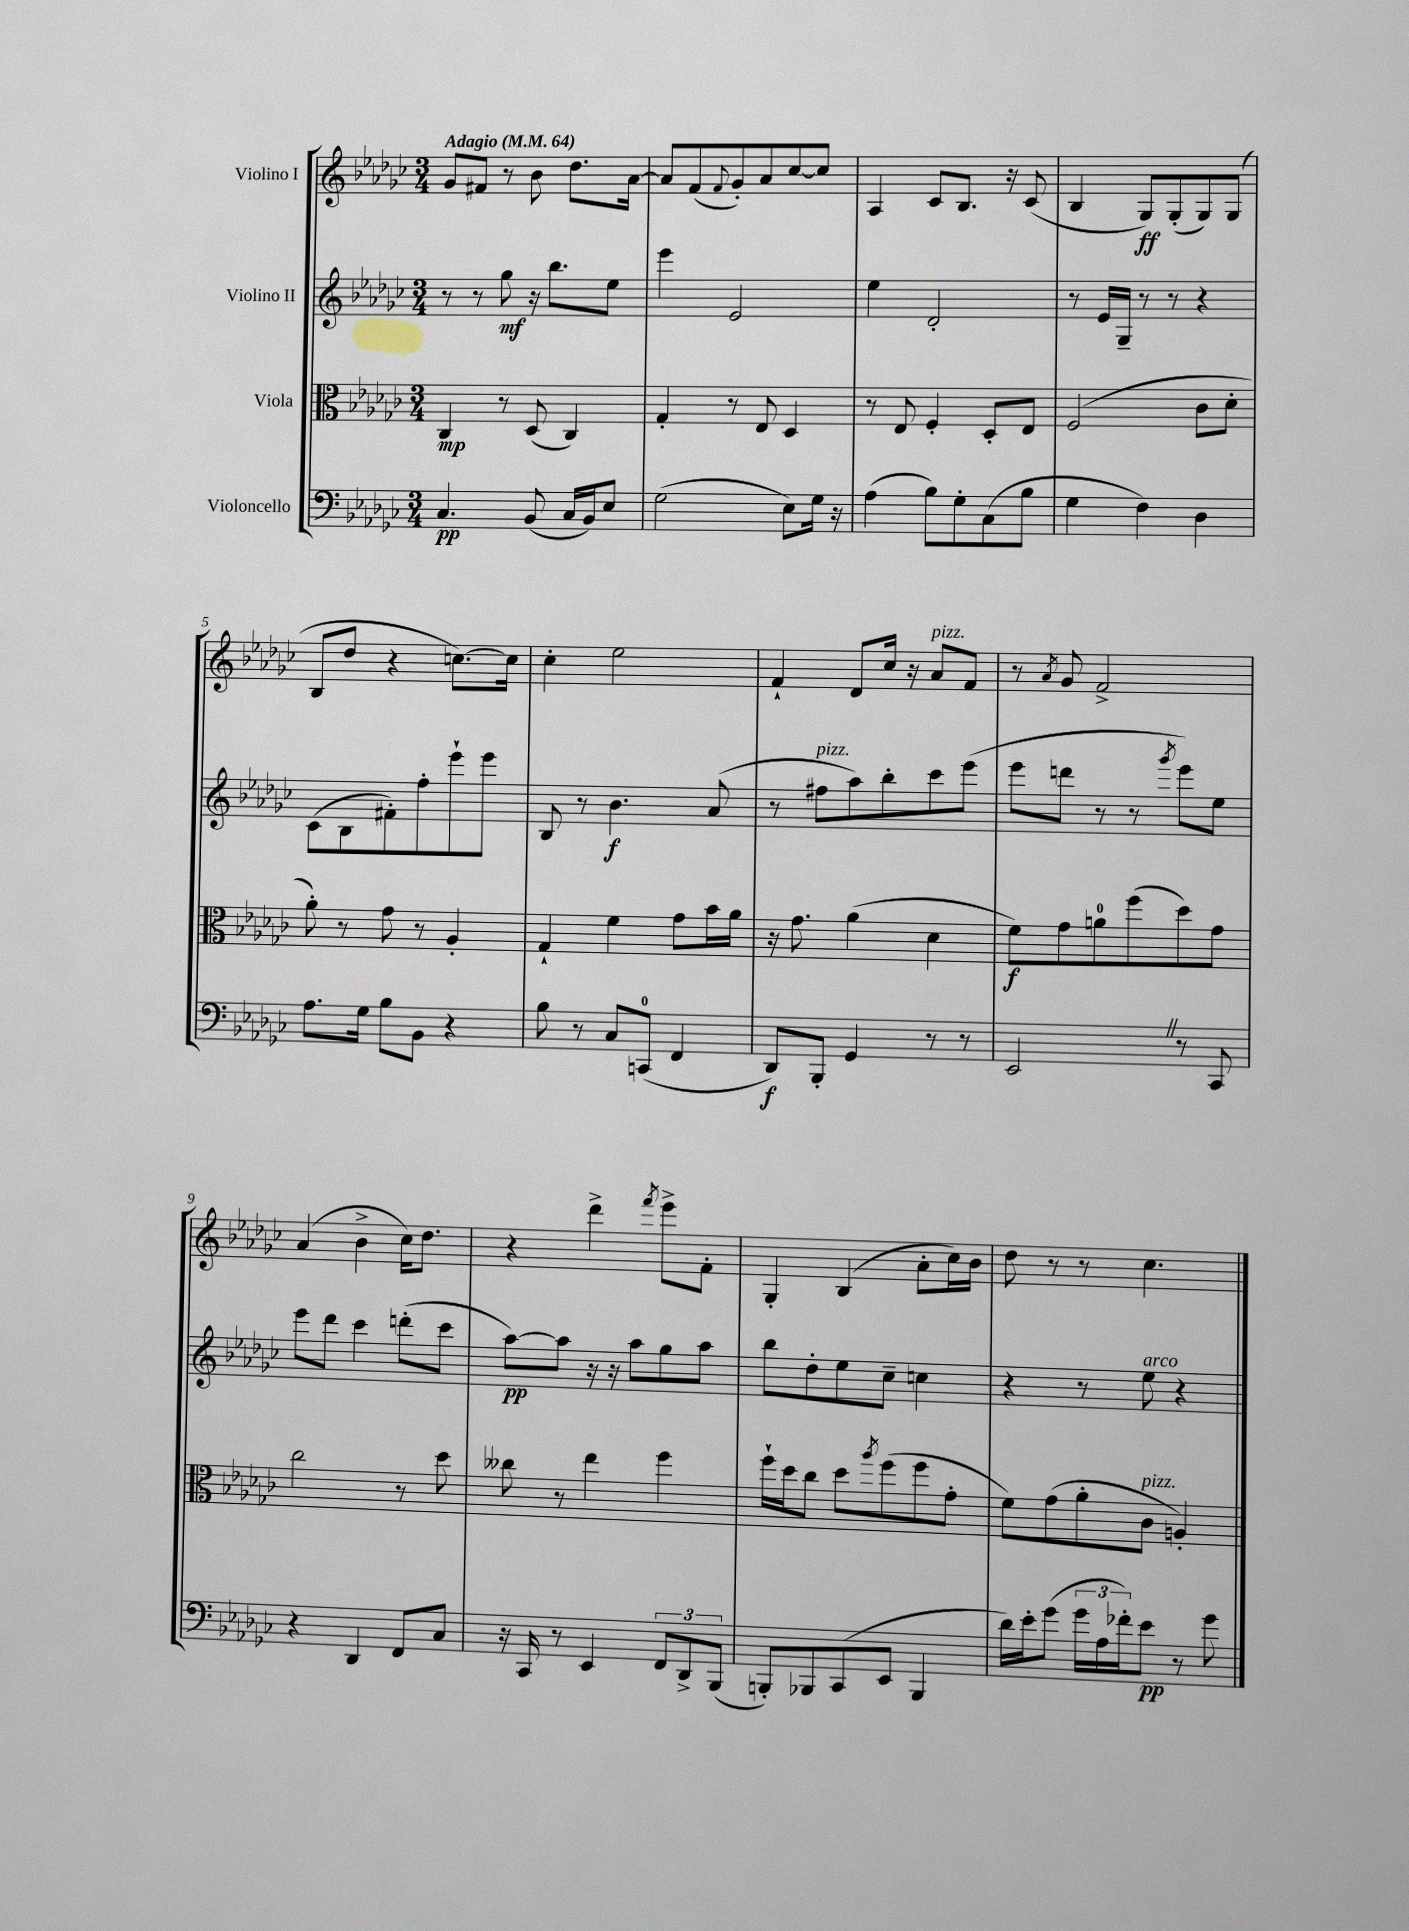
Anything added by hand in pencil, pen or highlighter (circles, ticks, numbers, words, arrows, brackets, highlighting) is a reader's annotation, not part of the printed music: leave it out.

**kern	**kern	**kern	**kern
*staff4	*staff3	*staff2	*staff1
*clefF4	*clefC3	*clefG2	*clefG2
*k[b-e-a-d-g-c-]	*k[b-e-a-d-g-c-]	*k[b-e-a-d-g-c-]	*k[b-e-a-d-g-c-]
*M3/4	*M3/4	*M3/4	*M3/4
*MM64	*MM64	*MM64	*MM64
4.C-	4C-	8r	8g-
.	.	8r	8f#
.	8r	8gg-	8r
(8BB-	(8D-	16r	8b-
.	.	8.bb-	.
16C-	4C-)	.	8.dd-
16BB-)	.	.	.
8E-	.	8ee-	.
.	.	.	[16a-
=	=	=	=
(2G-	4G-'	4eee-	8a-]
.	.	.	(8f
.	.	.	8qqf
.	8r	2e-	8g-')
.	8E-	.	8a-
8E-)	4D-	.	[8cc-
16G-	.	.	8cc-]
16r	.	.	.
=	=	=	=
(4A-	8r	4ee-	4A-
.	8E-	.	.
8B-)	4F'	2d-'	8c-
8G-'	.	.	8.B-
(8C-	8D-'	.	.
.	.	.	16r
8B-	8E-	.	(8c-
=	=	=	=
4G-	(2F	8r	4B-
.	.	16e-	.
.	.	16G-~	.
4F)	.	8r	8G-)
.	.	8r	(8G-'
4D-	8c-	4r	8G-)
.	8d-'	.	(8G-
=	=	=	=
8.A-	8a-')	(8c-	8B-
.	8r	8B-	8dd-
16G-	.	.	.
8B-	8g-	8f#')	4r
8BB-	8r	8ff'	.
4r	4A-'	8eee-`	[8.cc)
.	.	8eee-	.
.	.	.	16cc]
=	=	=	=
8B-	4G-`	8B-	4cc-'
8r	.	8r	.
8C-	4f	4.b-	2ee-
(8CC	.	.	.
4FF	8g-	.	.
.	16b-	(8a-	.
.	16a-	.	.
=	=	=	=
8DD-)	16r	8r	4f`
.	8.g-	.	.
8BBB-'	.	8ff#	.
4GG-	(4a-	8aa-)	8d-
.	.	8bb-'	16cc-
.	.	.	16r
8r	4d-	8ccc-	8a-
8r	.	(8eee-	8f
=	=	=	=
2EE-	8f)	8eee-	8r
.	.	.	8qa-
.	8g-	8ddd	8g-
.	8a	8r	2f^
.	(8ff	8r	.
.	.	8qggg-	.
8r	8dd-)	8eee-)	.
8CC-	8g-	8ee-	.
=	=	=	=
4r	2cc-	8eee-	(4a-
.	.	8ddd-	.
4DD-	.	4ccc-	4b-^
8FF	8r	(8ddd'	16cc-)
.	.	.	8.dd-
8C-	8dd-	8ccc-	.
=	=	=	=
16r	8cc--	[8aa-)	4r
16CC-	.	.	.
8r	8r	8aa-]	.
4EE-	4ee-	16r	4ddd-^
.	.	16r	.
.	.	8aa-	.
.	.	.	8qfff
12FF	4ff	8gg-	8eee-^
12DD-^	.	.	.
.	.	8aa-	8f'
(12BBB-	.	.	.
=	=	=	=
8BBB')	16ff`	8bb-	4G-'
.	16dd-	.	.
8BBB-	8cc-	8dd-'	.
(8CC-	8dd-	8ee-	(4B-
.	8qaa-	.	.
8EE-	(8ff	8cc-~	.
4BBB-	8ff	4cc	8a-'
.	8g-'	.	16cc-)
.	.	.	16b-
=	=	=	=
16d-)	8f)	4r	8dd-
16e-'	.	.	.
(8g-	(8g-	.	8r
24g-	8a-'	8r	8r
24A-	.	.	.
24f-')	.	.	.
8e-	8c-	8ee-	4.cc-
8r	4A')	4r	.
8g-	.	.	.
==	==	==	==
*-	*-	*-	*-
